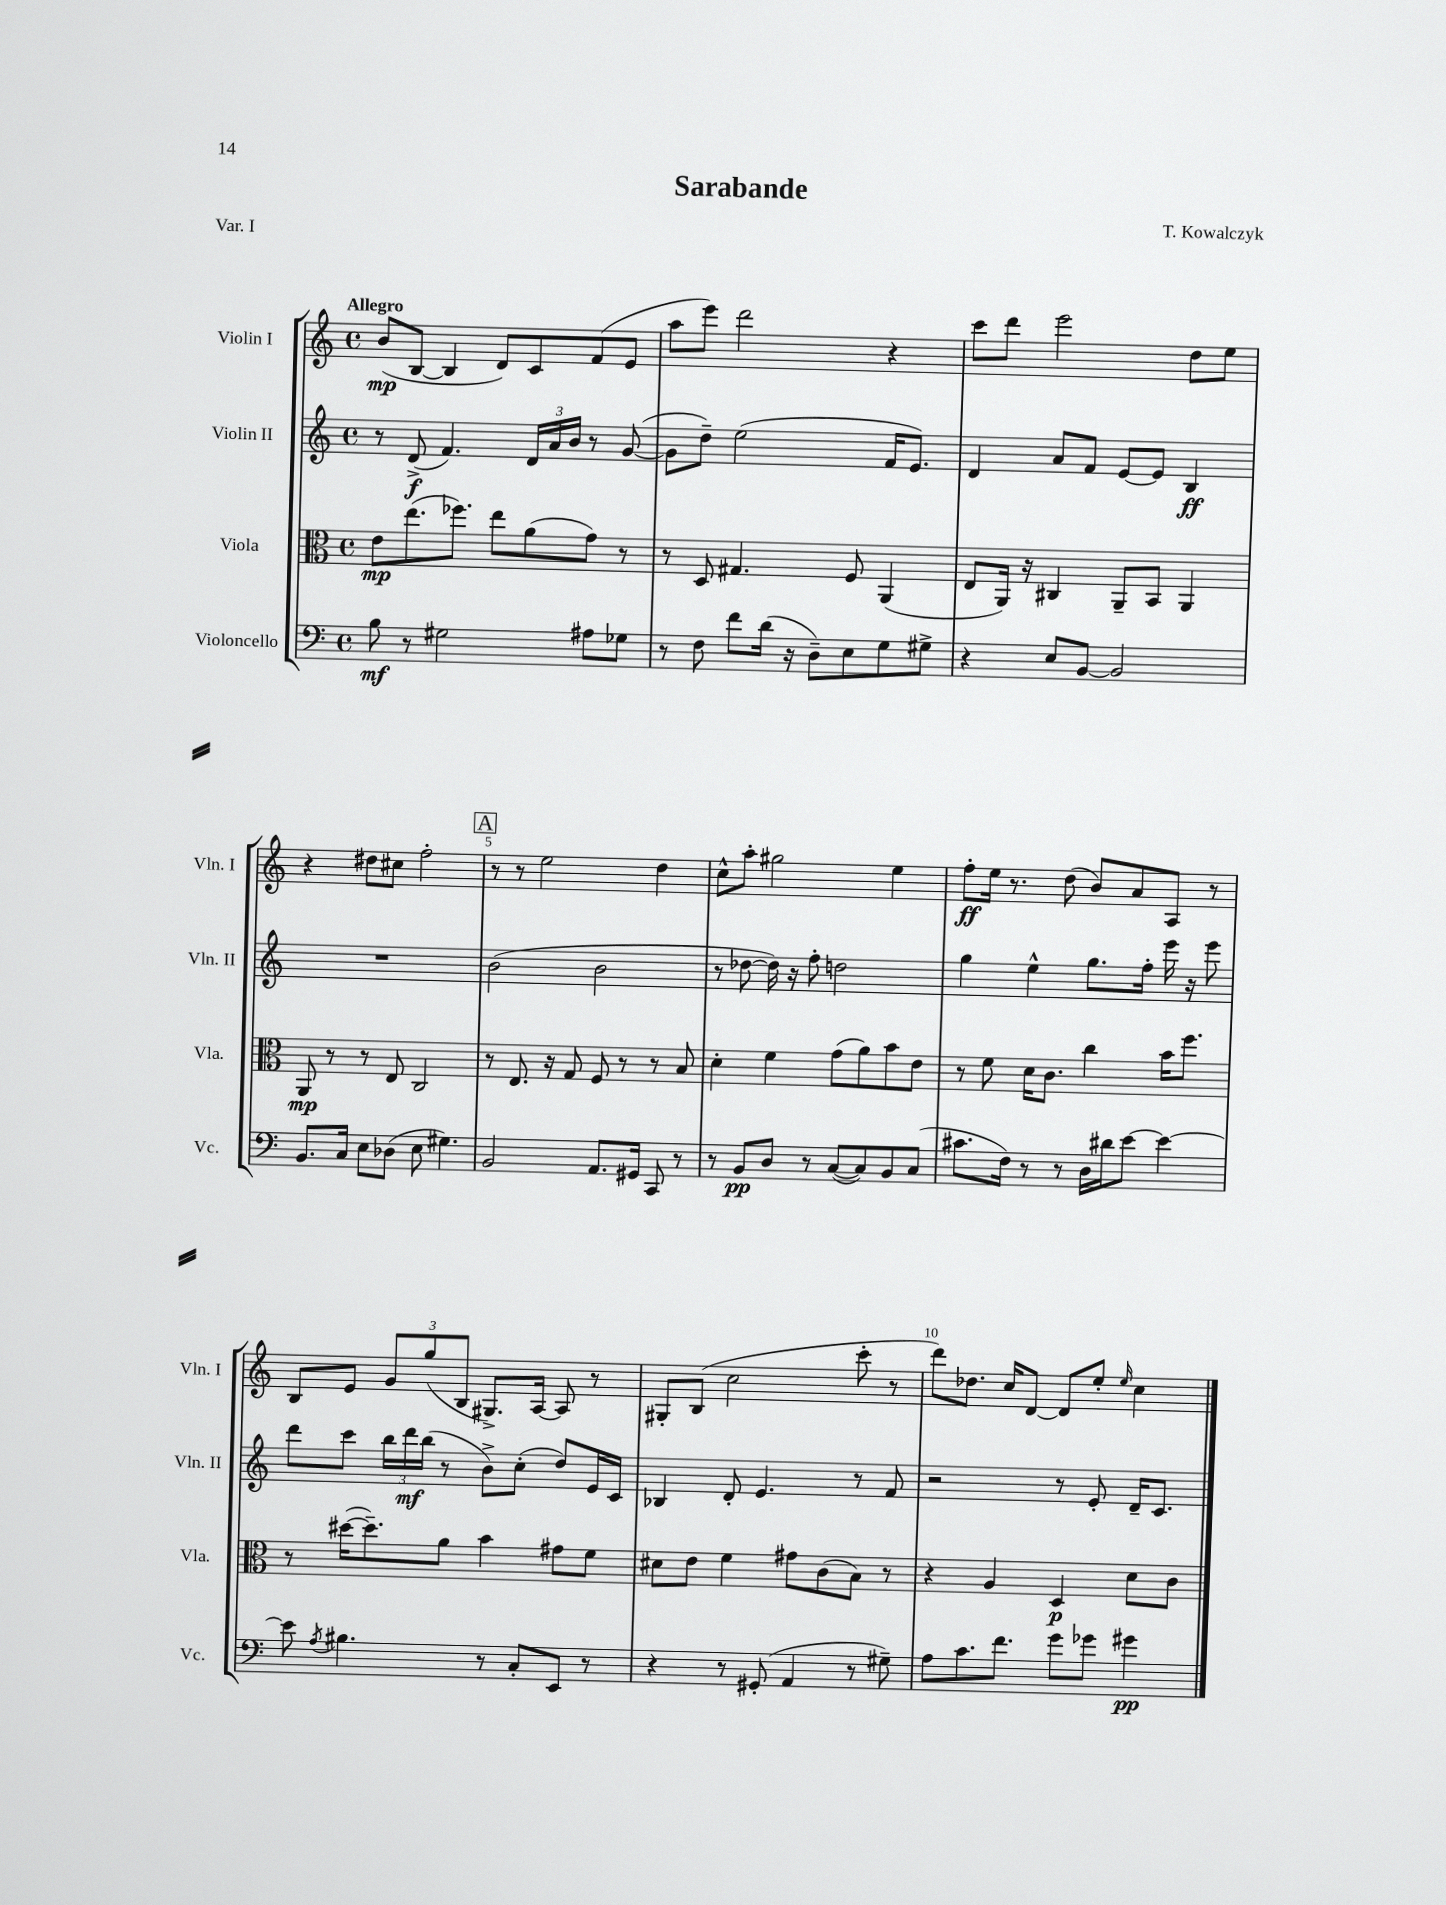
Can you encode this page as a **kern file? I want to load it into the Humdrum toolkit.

**kern	**kern	**kern	**kern
*staff4	*staff3	*staff2	*staff1
*clefF4	*clefC3	*clefG2	*clefG2
*k[]	*k[]	*k[]	*k[]
*M4/4	*M4/4	*M4/4	*M4/4
*met(c)	*met(c)	*met(c)	*met(c)
8B	8e	8r	(8b
8r	(8.ee	(8d^	[8B
2G#	.	4.f)	4B]
.	8.ff-)	.	.
.	8ee	.	8d)
.	(8a	24d	8c
.	.	24a	.
.	.	24b	.
8A#	8g)	8r	(8f
8G-	8r	([8g	8e
=	=	=	=
8r	8r	8g]	8aa
8F	8D	8dd~)	8eee)
8f	4.G#	(2ee	2ddd
(16d	.	.	.
16r	.	.	.
8D~)	.	.	.
8E	8F	.	.
8G	(4AA	16f	4r
.	.	8.e)	.
8G#^	.	.	.
=	=	=	=
4r	8E	4d	8ccc
.	16AA)	.	8ddd
.	16r	.	.
8E	4C#	8a	2eee
[8BB	.	8f	.
2BB]	8AA~	[8e	.
.	8BB	8e]	.
.	4AA	4B	8dd
.	.	.	8ee
=	=	=	=
8.BB	8AA	1r	4r
.	8r	.	.
16C	.	.	.
8E	8r	.	8dd#
(8D-	8E	.	8cc#
8E	2C	.	2ff'
4.G#)	.	.	.
=	=	=	=
2BB	8r	(2b	8r
.	8.E	.	8r
.	.	.	2ee
.	16r	.	.
.	8G	.	.
8.AA	8F	2b	.
.	8r	.	.
16GG#	.	.	.
8CC	8r	.	4dd
8r	8B	.	.
=	=	=	=
8r	4d'	8r	8cc^^
8BB	.	[8dd-	8aa'
8D	4f	16dd-])	2gg#
.	.	16r	.
8r	.	8ff'	.
([8C	(8g	2dd	.
8C])	8a)	.	.
8BB	8b	.	4ee
(8C	8e	.	.
=	=	=	=
8.c#	8r	4gg	8ff'
.	8f	.	16ee
16F)	.	.	8.r
8r	16d	4ee^^	.
.	8.c	.	.
8r	.	.	(8dd
16D	4cc	8.gg	8b)
16d#	.	.	.
[8e	.	.	8a
.	.	16ff'	.
4e_	16b	16eee	8A
.	8.ff	16r	.
.	.	8eee	8r
=	=	=	=
8e]	8r	8ddd	8B
8qA	.	.	.
4.B#	([16dd#	8ccc	8e
.	8.dd#~])	.	.
.	.	24bb	12g
.	.	24ddd	.
.	.	(24bb	(12gg
.	8a	8r	.
.	.	.	12B
8r	4b	8b^)	8.G#^)
8C'	.	(8cc'	.
.	.	.	[16A
8EE	8g#	8dd)	8A]
8r	8f	16e	8r
.	.	16c	.
=	=	=	=
4r	8d#	4B-	8G#'
.	8e	.	(8B
8r	4f	8d'	2cc
(8GG#'	.	4.e	.
4AA	8g#	.	.
.	(8c	.	.
8r	8B)	8r	8ccc'
8G#~)	8r	8f	8r
=	=	=	=
8A	4r	2r	8ddd)
8.c	.	.	8.dd-
.	4A	.	.
8.f	.	.	16cc
.	.	.	[8d
8g	4D	8r	8d]
8g-	.	8e'	8ee'
.	.	.	16qqee
4g#	8d	16d~	4cc
.	.	8.c	.
.	8c	.	.
==	==	==	==
*-	*-	*-	*-
